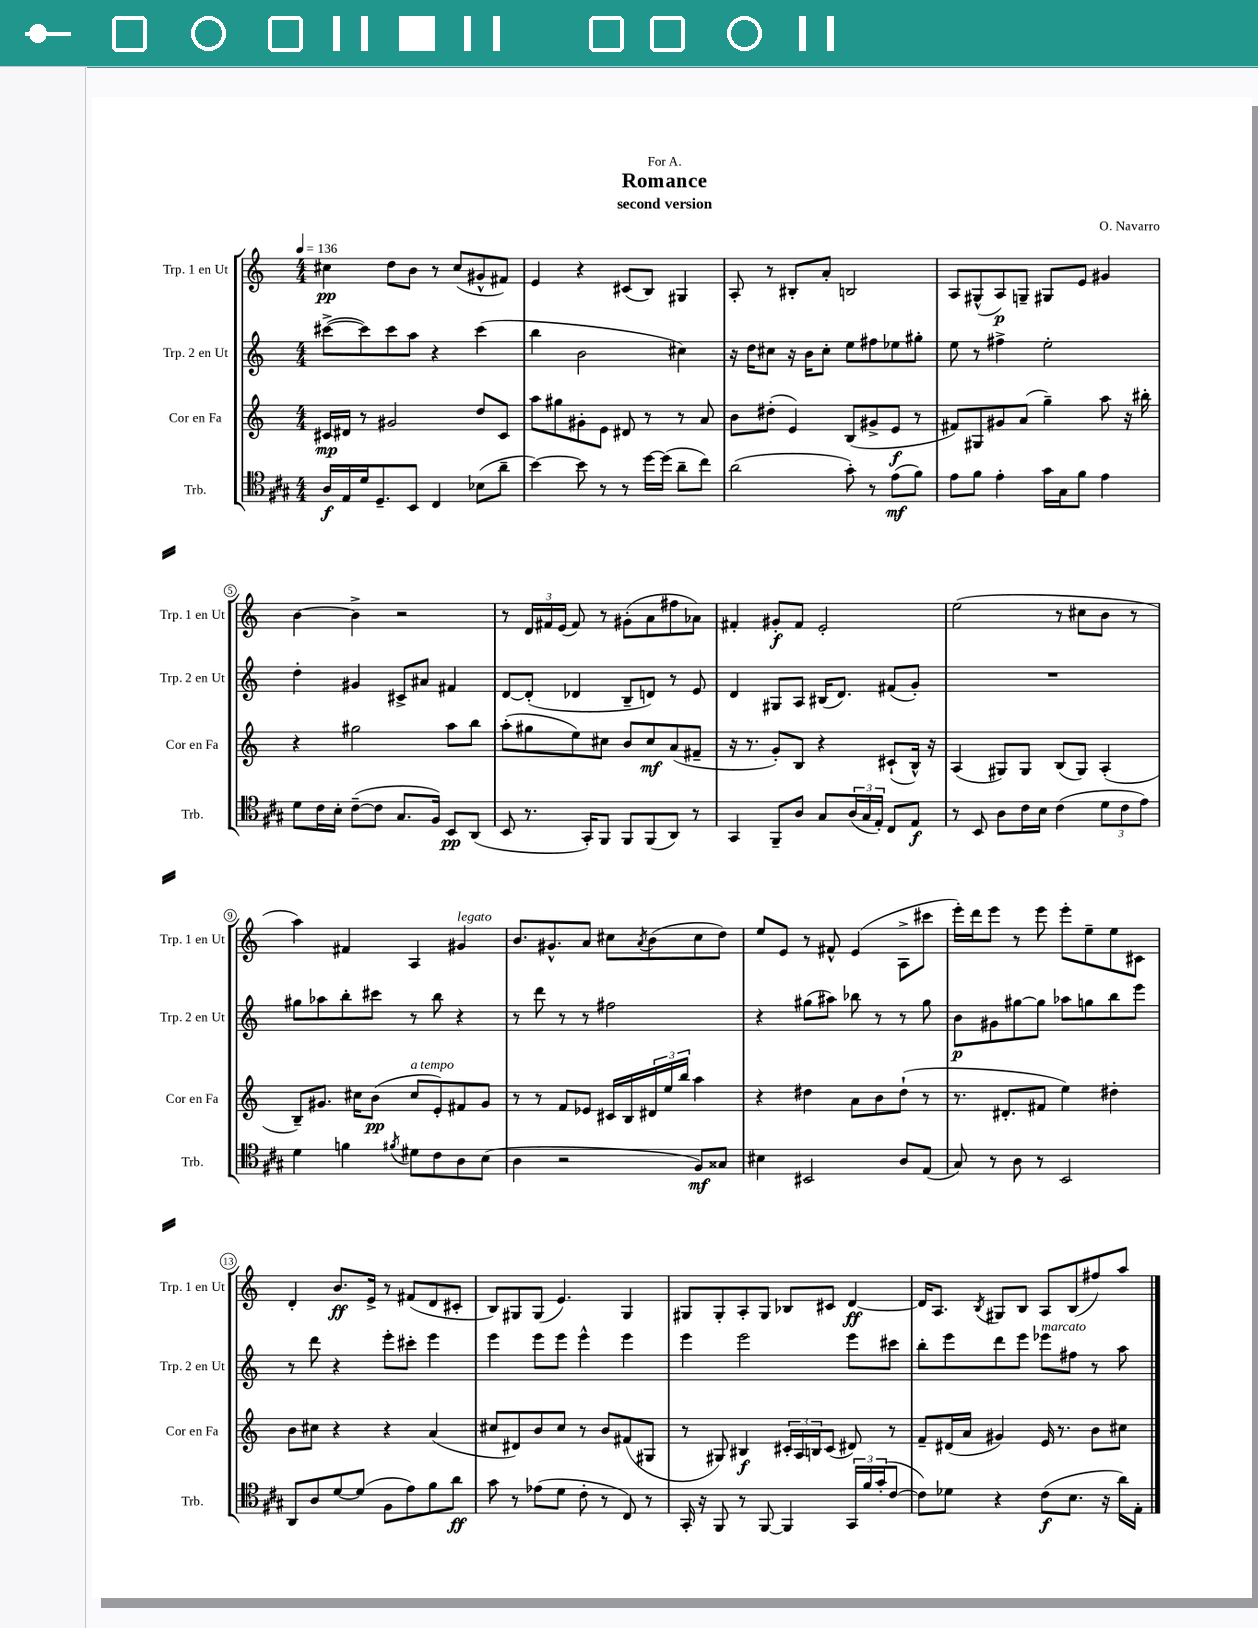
\header { title = "Romance" composer = "O. Navarro" subtitle = "second version" dedication = "For A." }
<<
\new StaffGroup <<
\new Staff = "s0" \with { instrumentName = "Trp. 1 en Ut" shortInstrumentName = "Trp. 1 en Ut" } {
    \clef treble \key c \major \numericTimeSignature \time 4/4 \tempo 4 = 136
    cis''4\pp d''8 b'8 r8 cis''8( gis'8-^ fis'8) |
    e'4 r4 cis'8( b8) gis4 |
    a8-. r8 bis8-. a'8-. b2 |
    a8 gis8-^( a8\p) g8-- gis8 e'8 gis'4 |
    b'4~ b'4-> r2 |
    r8 \tuplet 3/2 { d'16 fis'16 e'16( } fis'8) r8 gis'8-.( a'8 fis''8 aes'8) |
    fis'4-. gis'8-.\f fis'8 e'2-. |
    e''2( r8 cis''8 b'8 r8 |
    a''4) fis'4 a4 gis'4^\markup { \italic "legato" } |
    b'8. gis'8.-^ a'8 cis''8 \acciaccatura { a'8 } b'8( cis''8 d''8) |
    e''8 e'8 r8 fis'8-^ e'4( a8-> cis'''8 |
    e'''16-.) d'''16 e'''8 r8 e'''8 e'''8-. e''8-- e''8 cis'8 |
    d'4-. b'8.\ff e'16-> r8 fis'8( d'8 cis'8-. |
    b8) gis8 gis8( e'4.) gis4 |
    gis8 gis8-. a8-. gis8 bes8 cis'8 d'4~\ff |
    d'16 a8. \acciaccatura { b8 } gis8 b8 a8 b8( fis''8) a''8 \bar "|." |
}
\new Staff = "s1" \with { instrumentName = "Trp. 2 en Ut" shortInstrumentName = "Trp. 2 en Ut" } {
    \clef treble \key c \major \numericTimeSignature \time 4/4
    cis'''8~->( cis'''8) cis'''8 a''8 r4 cis'''4( |
    b''4 b'2 cis''4) |
    r16 d''16 cis''8 r16 b'16 cis''8-. e''8 fis''8 ees''8 gis''8-. |
    e''8 r8 fis''4-> e''2-. |
    d''4-. gis'4 cis'8-> ais'8 fis'4 |
    d'8~ d'8-.( des'4 b8-- d'8) r8 e'8 |
    d'4 gis8 a8 bis16( d'8.) fis'8( g'8-.) |
    R1 |
    gis''8 aes''8 b''8-. cis'''8 r8 b''8 r4 |
    r8 d'''8 r8 r8 fis''2 |
    r4 gis''8( ais''8) bes''8 r8 r8 gis''8 |
    b'8\p gis'8 gis''8~ gis''8 aes''8 g''8 b''8 e'''8 |
    r8 d'''8 r4 e'''8-. cis'''8-. e'''4 |
    e'''4 e'''8 e'''8 e'''4-^ e'''4 |
    e'''4 e'''2 e'''8 cis'''8 |
    b''8-. e'''8 d'''8 e'''8 ees'''8^\markup { \italic "marcato" } fis''8 r8 a''8 \bar "|." |
}
\new Staff = "s2" \with { instrumentName = "Cor en Fa" shortInstrumentName = "Cor en Fa" } {
    \clef treble \key c \major \numericTimeSignature \time 4/4
    cis'16\mp dis'16 r8 gis'2 d''8 cis'8 |
    a''8 gis''8 gis'8-. e'8 dis'8 r8 r8 a'8 |
    b'8 dis''8-.( e'4) b8( gis'8-> e'8\f r8 |
    fis'8) gis8 gis'8 a'8( g''4--) a''8 r16 bis''16-. |
    r4 gis''2 a''8 b''8 |
    a''8-.( gis''8 e''8) cis''8 b'8 cis''8\mf a'8( fis'8-- |
    r16 r8. g'8-.) b8 r4 cis'8-!( b16-^) r16 |
    a4( gis8) gis8 b8( gis8) a4-.( |
    b8--) gis'8. cis''16 b'8\pp( cis''8^\markup { \italic "a tempo" } e'8-.) fis'8 gis'8 |
    r8 r8 f'8 ees'8 cis'16 b16 \tuplet 3/2 { dis'16 e''16 b''16 } a''4 |
    r4 dis''4 a'8 b'8 dis''8-!( r8 |
    r8. dis'8.-. fis'8 e''4) dis''4-. |
    b'8 cis''8 r4 r4 a'4( |
    cis''8 dis'8) b'8 cis''8 r8 b'8 fis'8( gis8 |
    r8 gis8) bis4\f \tuplet 3/2 { cis'16-. a16 b16 } cis'8( dis'8) r8 |
    f'8-- dis'16( a'16 gis'4) e'16 r8. b'8 cis''8 \bar "|." |
}
\new Staff = "s3" \with { instrumentName = "Trb." shortInstrumentName = "Trb." } {
    \clef tenor \key a \major \numericTimeSignature \time 4/4
    a16\f e16 d'16 d8.-- b,8 cis4 bes8( a'8-- |
    b'4~) b'8 r8 r8 d''16~ d''16( a'8-- cis''8) |
    a'2( gis'8-.) r8 e'8\mf( fis'8) |
    e'8 fis'8 e'4-. gis'16 gis16 fis'8 e'4 |
    d'8 cis'16 b16-. cis'8~--( cis'8 gis8. fis16) b,8\pp a,8( |
    b,8 r8. gis,16-.) fis,8 fis,8 fis,8( a,8) r8 |
    gis,4 fis,8-- a8 gis8 \tuplet 3/2 { a16( gis16 e16-.) } cis8 e8\f |
    r8 b,8 a8 cis'16 b16 cis'4( \tuplet 3/2 { d'8 cis'8 e'8) } |
    d'4 f'4 \acciaccatura { fis'8 } dis'8 cis'8 a8 b8( |
    a4 r2 fis8\mf) gisis8 |
    bis4 bis,2 a8 e8( |
    gis8) r8 a8 r8 b,2 |
    a,8 a8 d'8~ d'8( fis8 e'8) fis'8 a'8\ff |
    gis'8 r8 ees'8( d'8 cis'8-. r8 cis8) r8 |
    gis,16-. r16 fis,8 r8 fis,8~ fis,4 \tuplet 3/2 { gis,16 fis'16 gis'16-.( } cis'8~ |
    cis'8) des'8 r4 cis'8\f( b8. r16 a'16) e16-. \bar "|." |
}
>>
>>
\layout { \context { \Score \override BarNumber.stencil = #(make-stencil-circler 0.1 0.3 ly:text-interface::print) } }
